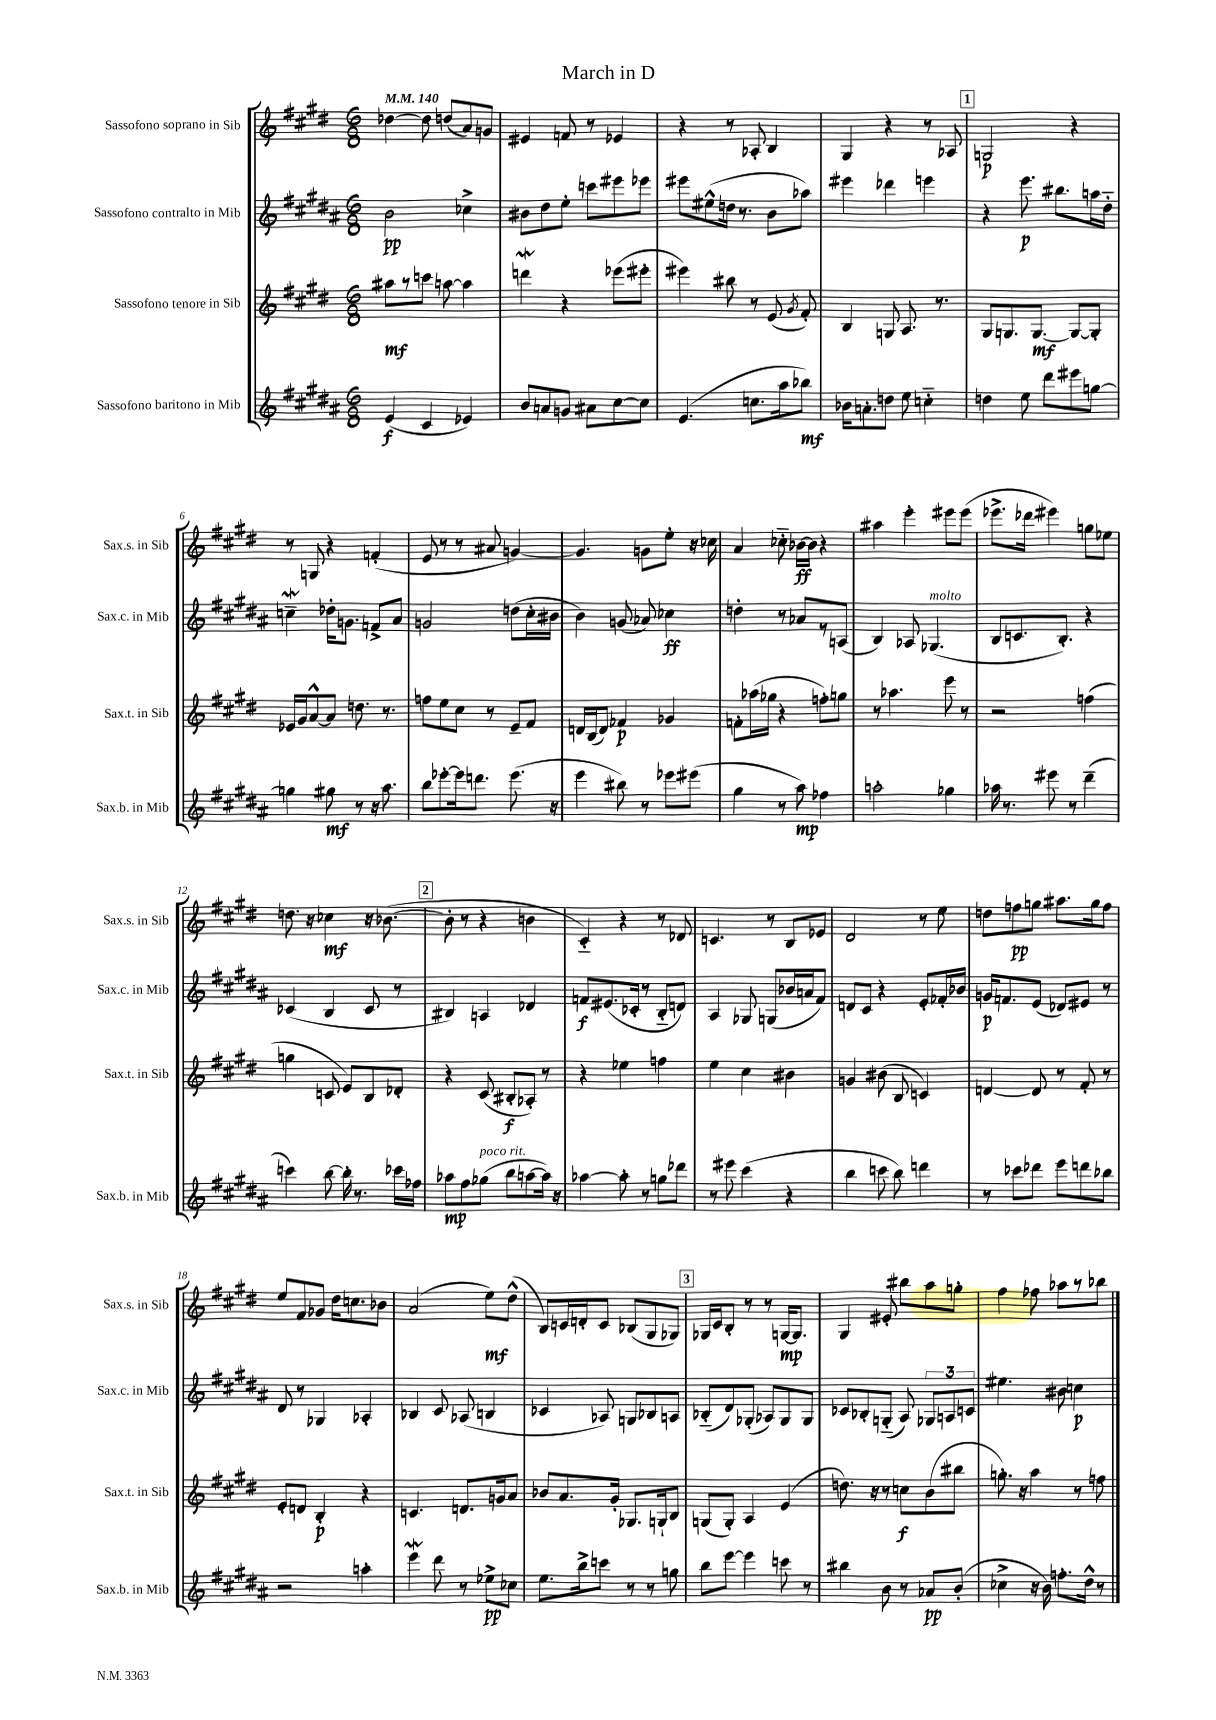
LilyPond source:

\header { title = "March in D" }
<<
\new StaffGroup <<
\new Staff = "s0" \with { instrumentName = "Sassofono soprano in Sib" shortInstrumentName = "Sax.s. in Sib" } {
    \clef treble \key e \major \numericTimeSignature \time 6/8 \tempo 4 = 140
    \autoBeamOff des''4~ des''8 d''8[( a'8) g'8] |
    eis'4 f'8 r8 ees'4 |
    r4 r8 aes8-. b4 |
    gis4 r4 r8 aes8 |
    \mark \markup { \box "1" } g2\p r4 |
    r8 g8 r4 f'4-.( |
    e'8 r8 r8 ais'8 g'4~) |
    g'4. g'8[ e''8]-. r16 ces''16 |
    a'4 ces''8-_ bes'16[~\ff bes'16] r4 |
    ais''4 e'''4-. eis'''8[ eis'''8]( |
    ees'''8.[-> des'''16] eis'''4) g''8[ ees''8] |
    d''8. r16 ces''4\mf r16 bes'8.~( |
    \mark \markup { \box "2" } bes'8-. r8 r4 b'4 |
    cis'4-_) r4 r8 des'8 |
    c'4. r8 b8[ ees'8] |
    dis'2 r8 e''8 |
    d''8[ f''8\pp g''8] ais''8.[ g''16 f''8] |
    e''8[ fis'8 ges'8] dis''16[ c''8. bes'8] |
    a'2( e''8[\mf) dis''8]-^( |
    b8[) c'16 d'16-. c'8] bes8[( gis8 ges8]) |
    \mark \markup { \box "3" } ges16[ cis'16 b8]-. r8 r8 g16[~\mp g8.] |
    gis4 eis'8-. bis''8[ a''8 g''8]-. |
    fis''4 fes''8 aes''8[ r8 bes''8] \bar "|." |
}
\new Staff = "s1" \with { instrumentName = "Sassofono contralto in Mib" shortInstrumentName = "Sax.c. in Mib" } {
    \clef treble \key b \major \numericTimeSignature \time 6/8
    \autoBeamOff b'2\pp ces''4-> |
    bis'8[ dis''8 e''8]-. c'''8[ eis'''8 ees'''8] |
    eis'''8[ eis''8-^( d''16] r8. b'8[ aes''8]) |
    eis'''4 des'''4 e'''4 |
    \mark \markup { \box "1" } r4 e'''8.\p bis''8.[ a''16 dis''16]-_ |
    c''4--\mordent des''16[-. g'8.] f'8[-> ais'8] |
    g'2 d''8[( cis''16-. bis'16] |
    b'4) g'8( aes'8) ces''4\ff |
    d''4-. r8 aes'8[ r8 a8]( |
    b4) aes8 ges4.^\markup { \italic "molto" }( |
    b8[ c'8. b8.]-.) r4 |
    ces'4( b4 ces'8 r8 |
    \mark \markup { \box "2" } bis4) a4 des'4 |
    f'8[\f eis'8.( ces'16]-. r8 b8[-_ d'8]) |
    ais4 ges8 g8[( bes'16 a'16 fis'8]) |
    d'8[ cis'8] r4 e'8[-. fes'16-. bes'16] |
    g'16[\p f'8. e'8]( des'8[) eis'8] r8 |
    dis'8 r8 ges4 aes4-. |
    bes4 cis'8 aes8( b4 |
    ces'4 aes8) g8[ bes8 a8] |
    \mark \markup { \box "3" } bes8[-_( dis'8) ges8]-.( aes8[) ges8 ges8] |
    ces'8[ bes8-. g8]-_( ais8) \tuplet 3/2 { ges8[ a8 c'8] } |
    eis''4. bis'8 c''4\p \bar "|." |
}
\new Staff = "s2" \with { instrumentName = "Sassofono tenore in Sib" shortInstrumentName = "Sax.t. in Sib" } {
    \clef treble \key e \major \numericTimeSignature \time 6/8
    \autoBeamOff ais''8[\mf r8 c'''8] a''8~ a''4 |
    d'''4\mordent r4 ees'''8[( eis'''8]-. |
    eis'''4) bis''8 r8 e'8( \acciaccatura { gis'8 } fis'8-.) |
    b4 g8 a8. r8. |
    \mark \markup { \box "1" } gis8[ g8. g8.]~\mf g8[~ g8]-. |
    ees'16[ gis'16 a'8~-^ a'8] d''8. r8. |
    f''8[ e''8 cis''8] r8 e'8[-- fis'8] |
    d'16[ b16( d'8]) fes'4\p ges'4 |
    f'8[-. aes''16( ges''16] r4 f''8[-.) g''8] |
    r8 aes''4. e'''8 r8 |
    r2 f''4( |
    g''4 c'8 e'8[) b8 des'8]-. |
    \mark \markup { \box "2" } r4 cis'8( bis8[-.\f aes8]-.) r8 |
    r4 ees''4 f''4 |
    e''4 cis''4 bis'4 |
    g'4 bis'8( b8 c'4) |
    d'4~ d'8 r8 fis'8-. r8 |
    e'8[-. d'8] b4-.\p r4 |
    c'4. d'8.[ g'16 a'8] |
    bes'8[ a'8. gis'16]-. ges8.[ g16-! b8] |
    \mark \markup { \box "3" } g8[( g8]-.) a4 e'4( |
    d''8.) r16 r8 c''8[\f b'8( bis''8] |
    g''8.-.) r16 a''4 r8 f''8 \bar "|." |
}
\new Staff = "s3" \with { instrumentName = "Sassofono baritono in Mib" shortInstrumentName = "Sax.b. in Mib" } {
    \clef treble \key b \major \numericTimeSignature \time 6/8
    \autoBeamOff e'4\f( cis'4 ees'4) |
    b'8[ a'8 g'8] ais'8[ cis''8~ cis''8] |
    e'4.( c''8.[ ais''16 bes''8]\mf) |
    bes'16[ a'8.-. d''8] e''8 c''4-_ |
    \mark \markup { \box "1" } d''4 e''8 dis'''8[ eis'''8 g''8]~ |
    g''4 gis''8\mf r8 r16 ais''8. |
    b''8[ ees'''8~-. ees'''16 d'''8.] ees'''8.( r16 |
    e'''4 bis''8) r8 ees'''8[ eis'''8]( |
    gis''4 r8 ais''8\mp) fes''4 |
    a''2-. ges''4 |
    aes''16 r8. eis'''8 r8 dis'''4--( |
    c'''4) b''8~ b''16-. r8. ces'''16[ fes''16] |
    \mark \markup { \box "2" } aes''8[\mp fis''8 ges''8]^\markup { \italic "poco rit." }( b''8[ a''8~ a''16]) r16 |
    aes''4~ aes''8-. r8 g''8[ des'''8] |
    r8 eis'''8 cis'''4( r4 |
    b''4 c'''8 b''8) d'''4 |
    r8 ces'''8[ des'''8] e'''8[ d'''8 bes''8] |
    r2 a''4-. |
    e'''4\mordent dis'''8 r8 ees''8[->\pp ces''8] |
    e''8.[ b''16-> c'''8] r8 r8 g''8 |
    \mark \markup { \box "3" } b''8[ e'''8]~ e'''4 c'''8 r8 |
    bis''4 b'8 r8 aes'8[\pp b'8]-.( |
    ces''4-> r16 b'16) f''8.[-. dis''16]-^ r8 \bar "|." |
}
>>
>>
